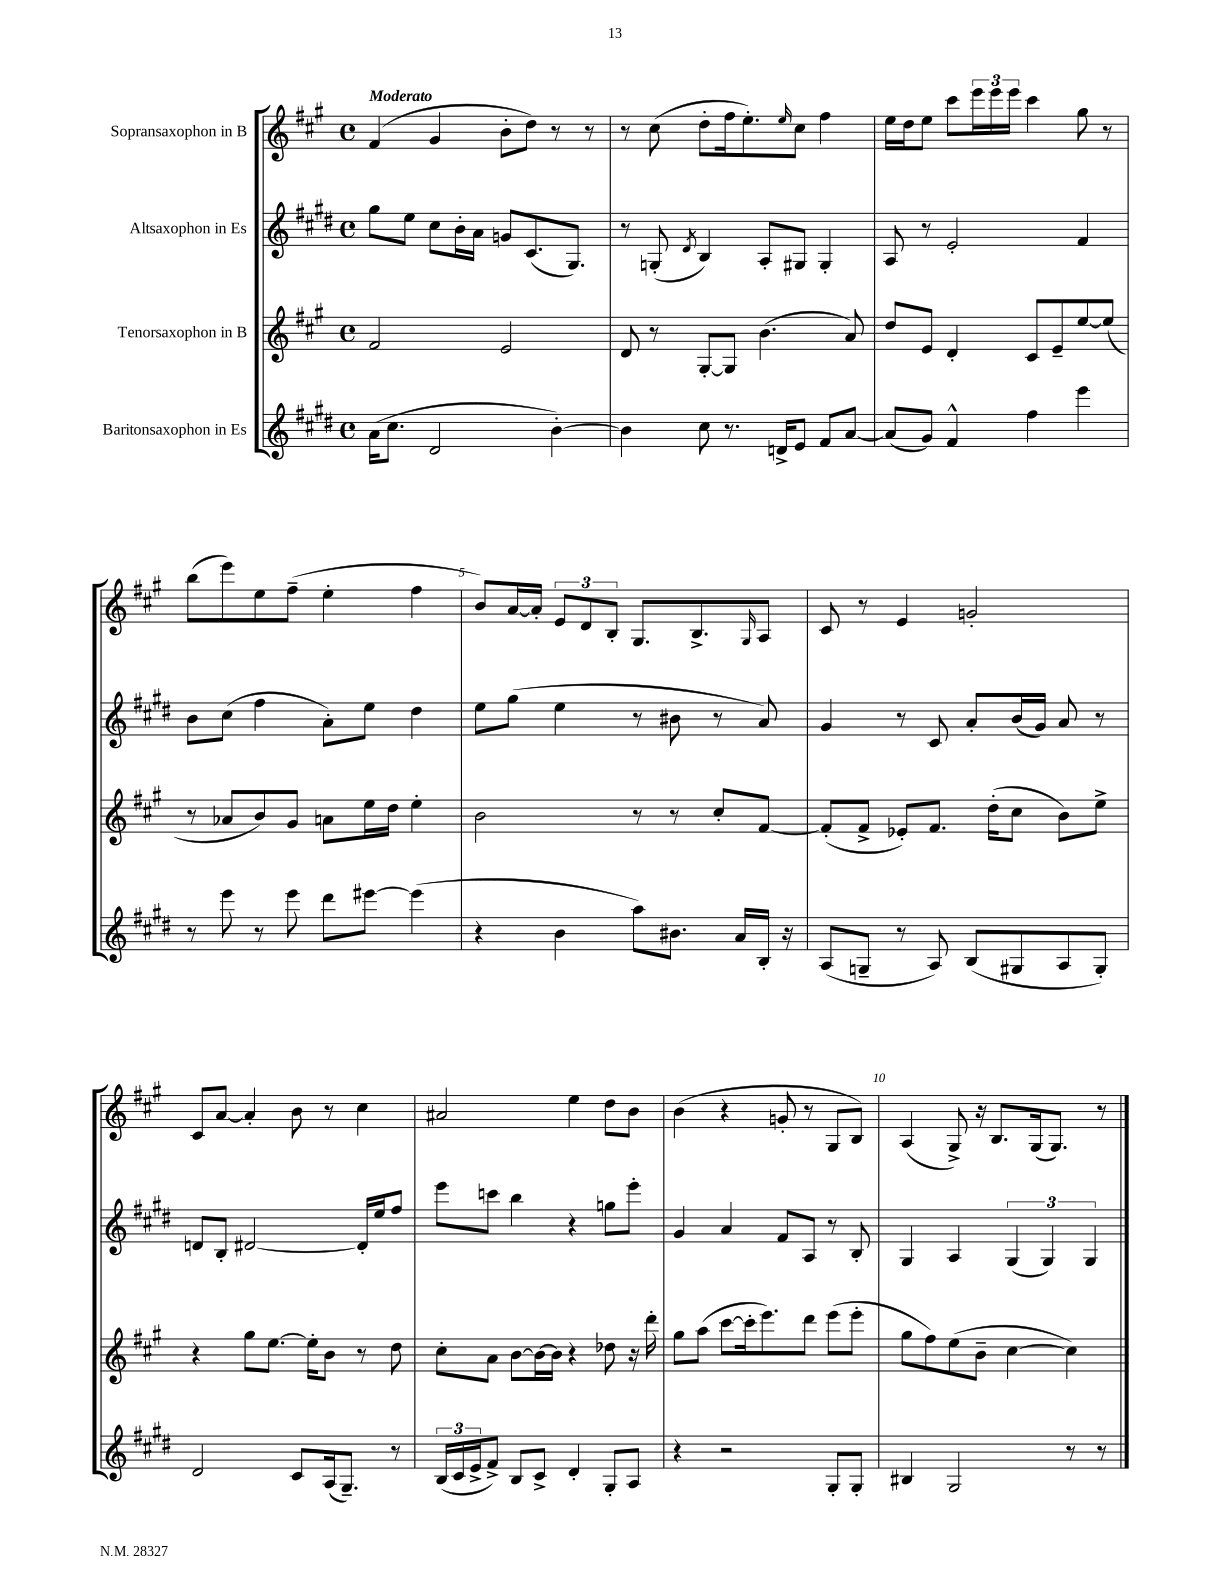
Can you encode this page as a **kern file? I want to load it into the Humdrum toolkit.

**kern	**kern	**kern	**kern
*part4	*part3	*part2	*part1
*staff4	*staff3	*staff2	*staff1
*I"Baritonsaxophon in Es	*I"Tenorsaxophon in B	*I"Altsaxophon in Es	*I"Sopransaxophon in B
*clefG2	*clefG2	*clefG2	*clefG2
*k[f#c#g#d#]	*k[f#c#g#]	*k[f#c#g#d#]	*k[f#c#g#]
*M4/4	*M4/4	*M4/4	*M4/4
*met(c)	*met(c)	*met(c)	*met(c)
=1	=1	=1	=1
!	!	!	!LO:TX:a:B:t=Moderato
(16a\KL	2f#/	8gg#\L	(4f#/
8.cc#\J	.	.	.
.	.	8ee\J	.
2d#/	.	8cc#\L	4g#/
.	.	16b'\L	.
.	.	16a\JJ	.
.	2e/	8gn/L	8b'\L
.	.	(8.c#/	8dd\J)
[4b'\)	.	.	8r
.	.	8.G#/J)	.
.	.	.	8r
=2	=2	=2	=2
4b\]	8d/	8r	8r
.	8r	(8Gn'/	(8cc#\
.	.	8qd#/	.
8cc#\	[8G#'/L	4B/)	8dd'\L
8.r	8G#/J]	.	16ff#\k
.	.	.	8.ee'\)
.	(4.b\	8A'/L	.
16dn^/KL	.	.	.
.	.	.	16qqee/
8e/J	.	8G#X/J	8cc#\J
8f#/L	.	4G#'/	4ff#\
[8a/J	8a/)	.	.
=3	=3	=3	=3
(8a/L]	8dd/L	8A/	16ee\LL
.	.	.	16dd\J
8g#/J)	8e/J	8r	8ee\J
4f#^^/	4d'/	2e'/	8ccc#\L
.	.	.	24eee\L
.	.	.	24eee\
.	.	.	24eee\JJ
4ff#\	8c#/L	.	4ccc#\
.	8e~/	.	.
4eee\	[8ee/	4f#/	8gg#\
.	(8ee/J]	.	8r
!!LO:LB:g=z
=4	=4	=4	=4
8r	8r	8b\L	(8bb\L
8eee\	8a-X/L	(8cc#\J	8eee\)
8r	8b/)	4ff#\	8ee\
8eee\	8g#/J	.	(8ff#~\J
8ddd#\L	8an\L	8a'\L)	4ee'\
[8eee#X\J	16ee\L	8ee\J	.
.	16dd\JJ	.	.
(4eee#\]	4ee'\	4dd#\	4ff#\
=5	=5	=5	=5
4r	2b\	8ee\L	8b/L)
.	.	(8gg#\J	[16a/L
.	.	.	16a'/JJ]
4b\	.	4ee\	12e/L
.	.	.	12d/
.	.	.	12B'/J
8aa\L)	8r	8r	8.G#/L
8.b#X\J	8r	8b#X\	.
.	.	.	8.B^/
.	8cc#'/L	8r	.
16a/LL	.	.	.
.	.	.	16qqG#/
16B'/JJ	[8f#/J	8a/)	8A/J
16r	.	.	.
=6	=6	=6	=6
(8A/L	(8f#'/L]	4g#/	8c#/
8Gn~/J	8f#^/J	.	8r
8r	8e-X'/L)	8r	4e/
8A/)	8.f#/J	8c#/	.
(8B/L	.	8a'/L	2gn'/
.	(16dd'\KL	.	.
8G#X/	8cc#\J	(16b/L	.
.	.	16g#/JJ)	.
8A/	8b\L)	8a/	.
8G#'/J)	8ee^\J	8r	.
!!LO:LB:g=z
=7	=7	=7	=7
2d#/	4r	8dn/L	8c#/L
.	.	8B'/J	[8a/J
.	8gg#\L	[2d#X/	4a'/]
.	[8.ee\J	.	.
8c#/L	.	.	8b\
.	16ee'\KL]	.	.
(16A/k	8b\J	.	8r
8.G#~/J)	.	.	.
.	8r	16d#'/LL]	4cc#\
.	.	16ee/J	.
8r	8dd\	8ff#/J	.
=8	=8	=8	=8
(24B/LL	8cc#'\L	8eee\L	2a#X/
24c#/	.	.	.
24e^/J	.	.	.
8f#^/J)	8a\J	8cccn\J	.
8B/L	[8b\L	4bb\	.
8c#^/J	16b\L_	.	.
.	16b\JJ]	.	.
4d#'/	4r	4r	4ee\
8G#'/L	8dd-X\	8ggn\L	8dd\L
8A/J	16r	8eee'\J	8b\J
.	16ddd'\	.	.
=9	=9	=9	=9
4r	8gg#\L	4g#/	(4b\
.	(8aa\J	.	.
2r	[8ccc#\L	4a/	4r
.	16ccc#'\k]	.	.
.	8.eee\)	.	.
.	.	8f#/L	8gn'/
.	8ddd\J	8A/J	8r
8G#'/L	(8eee\L	8r	8G#/L
8G#'/J	8eee'\J	8B'/	8B/J)
=10	=10	=10	=10
4B#X/	8gg#\L	4G#/	(4A/
.	8ff#\)	.	.
2G#/	(8ee\	4A/	8G#^/)
.	8b~\J	.	16r
.	.	.	8.B/L
.	[4cc#\	(6G#/	.
.	.	.	(16G#/k
.	.	6G#/)	.
.	.	.	8.G#/J)
8r	4cc#\])	.	.
.	.	6G#/	.
8r	.	.	8r
==	==	==	==
*-	*-	*-	*-
